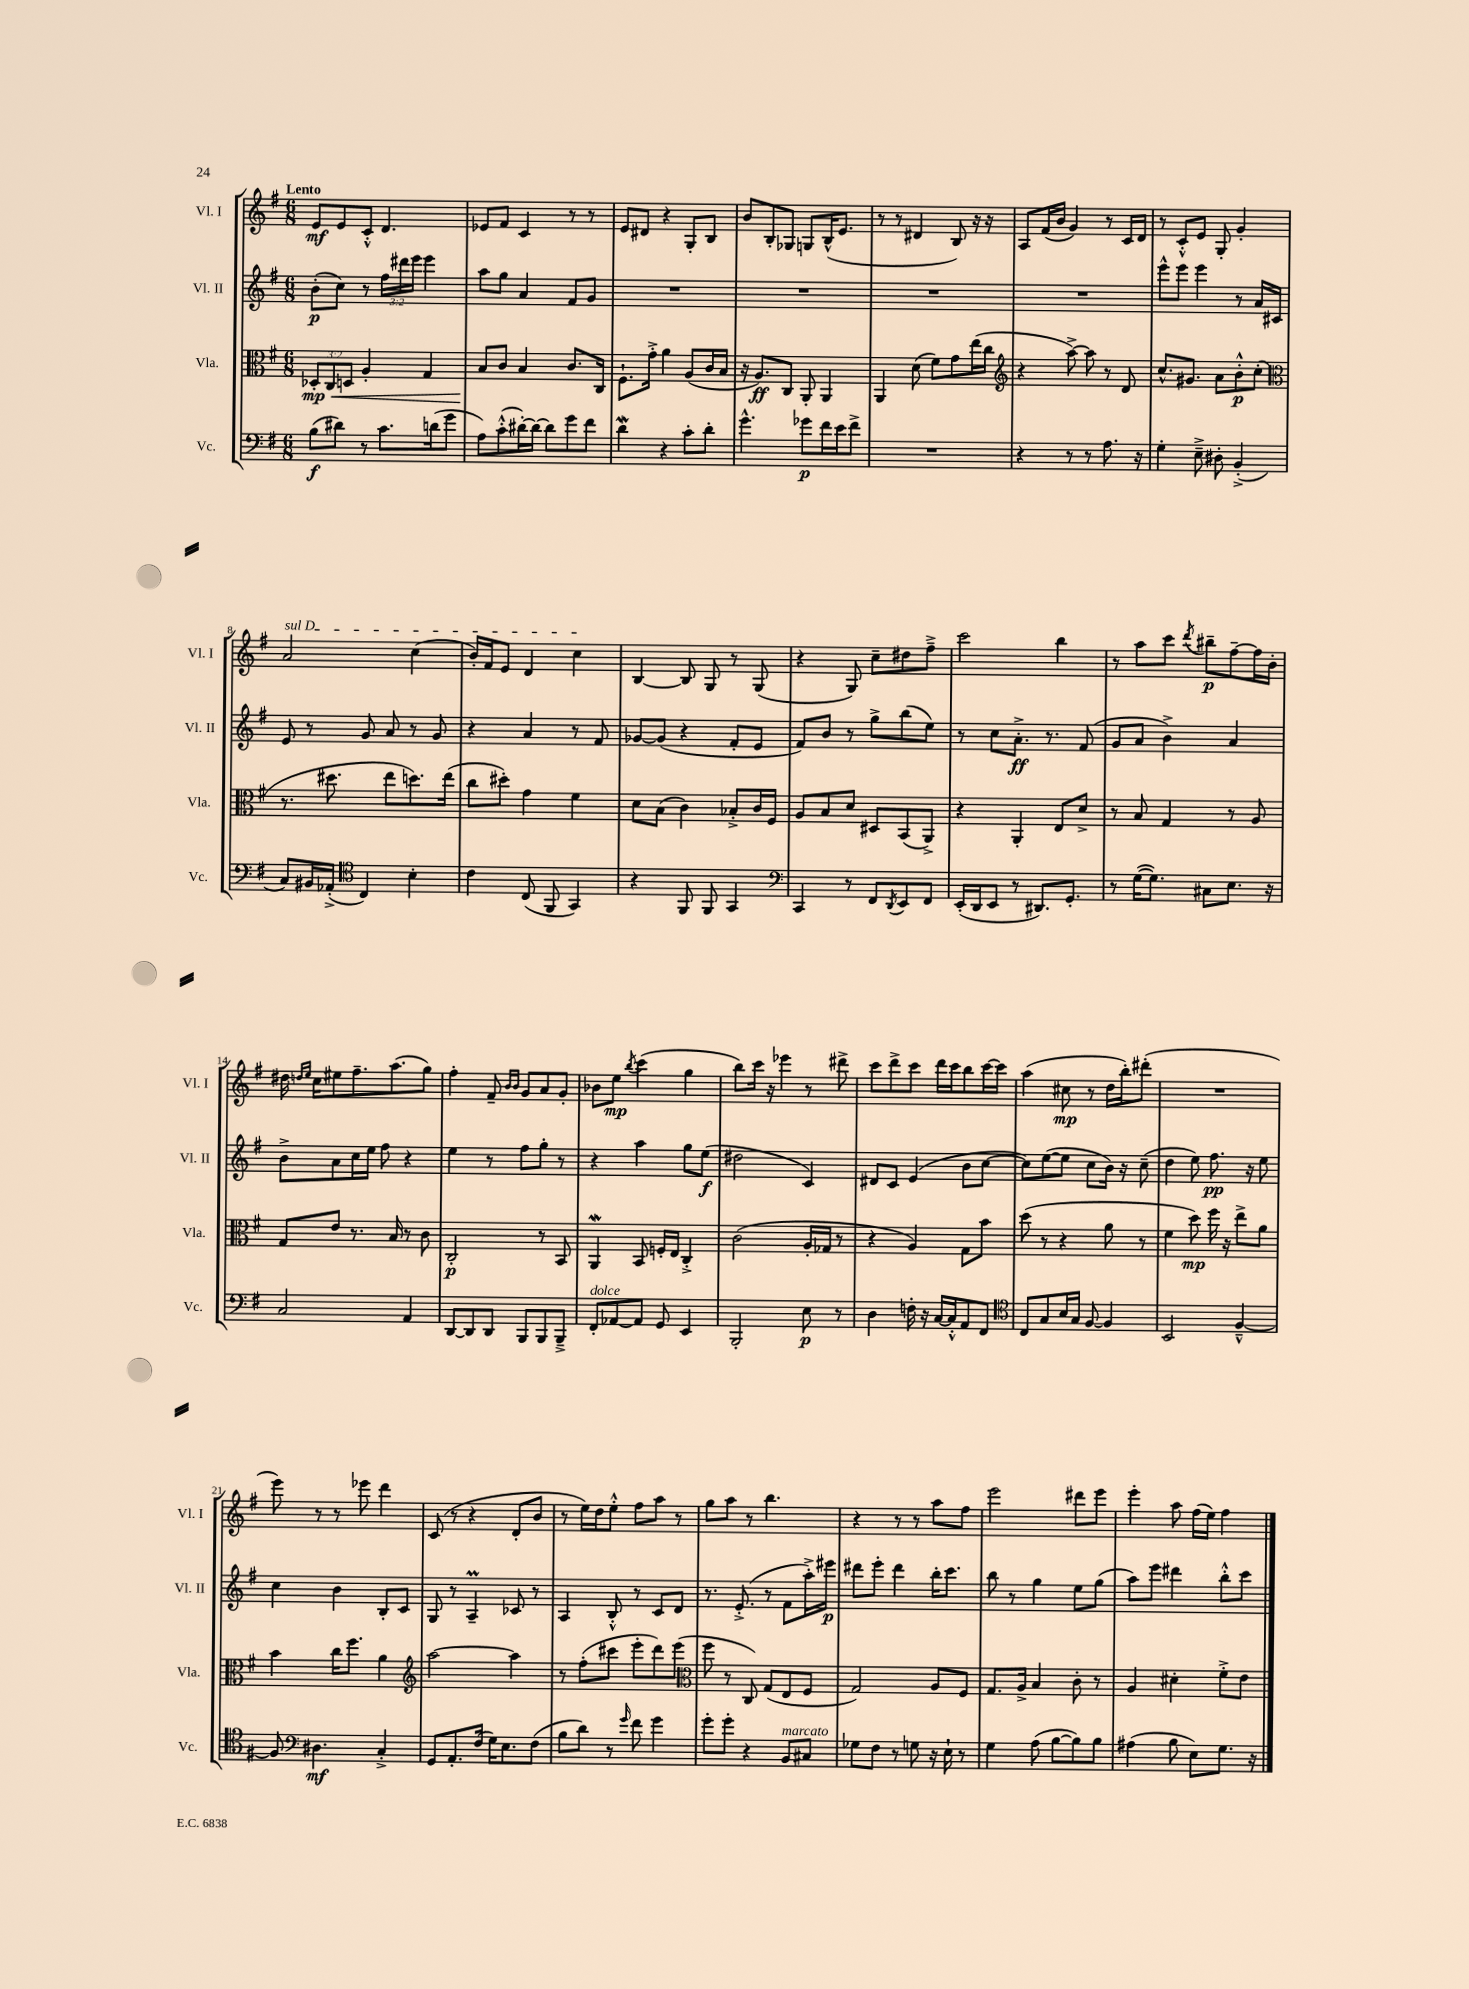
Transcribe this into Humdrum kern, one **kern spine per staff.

**kern	**dynam	**kern	**dynam	**kern	**dynam	**kern	**dynam
*part4	*part4	*part3	*part3	*part2	*part2	*part1	*part1
*staff4	*staff4	*staff3	*staff3	*staff2	*staff2	*staff1	*staff1
*I"Vc.	*	*I"Vla.	*	*I"Vl. II	*	*I"Vl. I	*
*I'Vc.	*	*I'Vla.	*	*I'Vl. II	*	*I'Vl. I	*
*clefF4	*	*clefC3	*	*clefG2	*	*clefG2	*
*k[f#]	*	*k[f#]	*	*k[f#]	*	*k[f#]	*
*M6/8	*	*M6/8	*	*M6/8	*	*M6/8	*
=1	=1	=1	=1	=1	=1	=1	=1
!	!	!	!	!	!	!LO:TX:a:B:t=Lento	!
!	!	!	!LO:HP:b	!	!	!	!
(8B\L	f	12D-X'/L	< mp	(8b'\L	p	8e/L	mf
.	.	12C/	.	.	.	.	.
8d#X\J)	.	.	.	8cc\J)	.	8e/	.
.	.	12Dn/J	.	.	.	.	.
8r	.	4A'/	.	8r	.	8c'^^/J	.
8.c\L	.	.	.	24ff#\LL	.	4.d/	.
.	.	.	.	24ddd#X\	.	.	.
.	.	.	.	24eee\JJ	.	.	.
.	.	4G/	.	4eee\	.	.	.
(16dn\k	.	.	.	.	.	.	.
8g\J	.	.	.	.	.	.	.
=2	=2	=2	=2	=2	=2	=2	=2
8A\L)	.	8B/L	.	8aa\L	.	8e-X/L	.
(8c'^^\	.	8c/J	[	8gg\J	.	8f#/J	.
[16d#X'\L)	.	4B/	.	4a/	.	4c/	.
16d#\JJ_	.	.	.	.	.	.	.
8d#\L]	.	.	.	.	.	.	.
8g\	.	8.c/L	.	8f#/L	.	8r	.
8f#\J	.	.	.	8g/J	.	8r	.
.	.	16C/Jk	.	.	.	.	.
=3	=3	=3	=3	=3	=3	=3	=3
4dW\	.	8.F#`\L	.	2.r	.	8e/L	.
.	.	.	.	.	.	8d#X/J	.
.	.	16g'^\Jk	.	.	.	.	.
4r	.	4a\	.	.	.	4r	.
8c'\L	.	(8A/L	.	.	.	8G'/L	.
8d'\J	.	16c/L	.	.	.	8B/J	.
.	.	16B/JJ	.	.	.	.	.
=4	=4	=4	=4	=4	=4	=4	=4
4.g^^\	.	16r	.	2.r	.	8b/L	.
.	.	8.A/L)	ff	.	.	.	.
.	.	.	.	.	.	8B'/	.
.	.	8C/J	.	.	.	8G-X/J	.
8g-X\L	p	8AA'/	.	.	.	8Gn/L	.
16f#\L	.	4AA/	.	.	.	(16B^^/K	.
16e\J	.	.	.	.	.	8.e/J	.
8f#^\J	.	.	.	.	.	.	.
=5	=5	=5	=5	=5	=5	=5	=5
2.r	.	4AA/	.	2.r	.	8r	.
.	.	.	.	.	.	8r	.
.	.	(8d\	.	.	.	4d#X/	.
.	.	8f#\L)	.	.	.	.	.
.	.	8g\	.	.	.	8B/)	.
.	.	(16ee\L	.	.	.	16r	.
.	.	16cc\JJ	.	.	.	16r	.
=6	=6	=6	=6	=6	=6	=6	=6
*	*	*clefG2	*	*	*	*	*
4r	.	4r	.	2.r	.	8A/L	.
.	.	.	.	.	.	(16f#/L	.
.	.	.	.	.	.	16b/JJ	.
8r	.	[8aa^\)	.	.	.	4g/)	.
8r	.	8aa\]	.	.	.	.	.
8.A\	.	8r	.	.	.	8r	.
.	.	8d/	.	.	.	16c/LL	.
16r	.	.	.	.	.	16d/JJ	.
=7	=7	=7	=7	=7	=7	=7	=7
4G'\	.	8.cc^^/L	.	8eee^^\L	.	8r	.
.	.	.	.	8eee\J	.	8c'^^/L	.
.	.	8.g#X/J	.	.	.	.	.
8E~^\	.	.	.	4eee\	.	8e/J	.
8D#X'\	.	8a\L	.	.	.	8G'/	.
(4BB'^/	.	8b'^^\	p	8r	.	4g'/	.
.	.	(8cc'\J	.	16a/LL	.	.	.
.	.	.	.	16c#X/JJ	.	.	.
!!LO:LB:g=z
=8	=8	=8	=8	=8	=8	=8	=8
*	*	*clefC3	*	*	*	*	*
!	!	!	!	!	!	!LO:TX:a:i:t=sul D	!
8C/L)	.	8.r	.	8e/	.	2a/	.
16BB#X/L	.	.	.	8r	.	.	.
(16AA-X'^/JJ	.	8.dd#X\	.	.	.	.	.
*clefC4	*	*	*	*	*	*	*
4C/)	.	.	.	8g/	.	.	.
.	.	8ee\L	.	8a/	.	.	.
4B'\	.	8.ddn\)	.	8r	.	(4cc\	.
.	.	.	.	8g/	.	.	.
.	.	(16ee\Jk	.	.	.	.	.
=9	=9	=9	=9	=9	=9	=9	=9
4c\	.	8cc\L	.	4r	.	16b'/LL)	.
.	.	.	.	.	.	16f#/J	.
.	.	8dd#X'\J)	.	.	.	8e/J	.
(8C/	.	4g\	.	4a/	.	4d/	.
8FF#/	.	.	.	.	.	.	.
4GG/)	.	4f#\	.	8r	.	4cc\	.
.	.	.	.	8f#/	.	.	.
=10	=10	=10	=10	=10	=10	=10	=10
4r	.	8d\L	.	[8g-X/L	.	[4B/	.
.	.	(8B\J	.	(8g-/J]	.	.	.
8FF#/	.	4c\)	.	4r	.	8B/]	.
8FF#/	.	.	.	.	.	8G/	.
4GG/	.	8B-X'^/L	.	8f#'/L	.	8r	.
.	.	16c/L	.	8e/J	.	(8G/	.
.	.	16F#/JJ	.	.	.	.	.
=11	=11	=11	=11	=11	=11	=11	=11
*clefF4	*	*	*	*	*	*	*
4CC/	.	8A/L	.	8f#/L)	.	4r	.
.	.	8B/	.	8b/J	.	.	.
8r	.	8d/J	.	8r	.	8G/)	.
8FF#/L	.	8D#X/L	.	8gg^\L	.	8cc~\L	.
8qDD/	.	.	.	.	.	.	.
8EE/	.	(8BB/	.	(8bb\	.	8dd#X\	.
8FF#/J	.	8AA^/J)	.	8ee\J)	.	8ff#~^\J	.
=12	=12	=12	=12	=12	=12	=12	=12
(16EE'/LL	.	4r	.	8r	.	2ccc\	.
16DD/J	.	.	.	.	.	.	.
8EE/J	.	.	.	8cc\L	.	.	.
8r	.	4AA'/	.	8.a'^\J	ff	.	.
8.DD#X/L)	.	.	.	.	.	.	.
.	.	.	.	8.r	.	.	.
.	.	8E/L	.	.	.	4bb\	.
8.GG'/J	.	.	.	.	.	.	.
.	.	8d^/J	.	(8f#/	.	.	.
=13	=13	=13	=13	=13	=13	=13	=13
8r	.	8r	.	8g/L	.	8r	.
([16G\KL	.	8B/	.	8a/J	.	8aa\L	.
8.G\J])	.	.	.	.	.	.	.
.	.	4G/	.	4b^\)	.	8ccc\J	.
.	.	.	.	.	.	8qddd/	.
8C#X\L	.	.	.	.	.	8bb#X~\L	p
8.E\J	.	8r	.	4a/	.	[8ff#~\	.
.	.	8A/	.	.	.	16ff#\L]	.
16r	.	.	.	.	.	16b'\JJ	.
!!LO:LB:g=z
=14	=14	=14	=14	=14	=14	=14	=14
2C/	.	8G/L	.	8b^\L	.	16dd#X\	.
.	.	.	.	.	.	16qqddn/LL	.
.	.	.	.	.	.	16qqee/JJ	.
.	.	.	.	.	.	16cc\KL	.
.	.	8e/J	.	8a\	.	8ee#X\	.
.	.	8.r	.	16cc\L	.	8.ff#~\	.
.	.	.	.	16ee\JJ	.	.	.
.	.	.	.	8ff#\	.	.	.
.	.	16B/	.	.	.	(8.aa\	.
4AA/	.	8r	.	4r	.	.	.
.	.	8c\	.	.	.	8gg\J)	.
=15	=15	=15	=15	=15	=15	=15	=15
[8DD/L	.	2C'/	p	4ee\	.	4ff#'\	.
8DD/]	.	.	.	.	.	.	.
8DD/J	.	.	.	8r	.	8f#~/	.
.	.	.	.	.	.	16qqb/LL	.
.	.	.	.	.	.	16qqb/JJ	.
8BBB/L	.	.	.	8ff#\L	.	8g/L	.
8BBB/	.	8r	.	8gg'\J	.	8a/	.
8BBB~^/J	.	8BB/	.	8r	.	8g'/J	.
=16	=16	=16	=16	=16	=16	=16	=16
!LO:TX:a:i:t=dolce	!	!	!	!	!	!	!
8FF#'/L	.	4AAW/	.	4r	.	8b-X\L	.
[8AA-X/	.	.	.	.	.	8ee\J	mp
.	.	.	.	.	.	8qbb/	.
8AA-/J]	.	8BB/	.	4aa\	.	(4ccc\	.
8GG/	.	16Fn'/LL	.	.	.	.	.
.	.	16E/JJ	.	.	.	.	.
4EE/	.	4C'^/	.	8gg\L	.	4gg\	.
.	.	.	.	(8ee\J	f	.	.
=17	=17	=17	=17	=17	=17	=17	=17
2BBB'/	.	(2c\	.	2dd#X\	.	8bb\L)	.
.	.	.	.	.	.	16ccc\Jk	.
.	.	.	.	.	.	16r	.
.	.	.	.	.	.	4eee-X\	.
8E\	p	16A'/LL	.	4c/)	.	8r	.
.	.	16G-X/JJ	.	.	.	.	.
8r	.	8r	.	.	.	8ddd#X^\	.
=18	=18	=18	=18	=18	=18	=18	=18
4D\	.	4r	.	8d#X/L	.	8ccc\L	.
.	.	.	.	8c/J	.	8ddd^\	.
16Fn'\	.	4A/)	.	(4e/	.	8ccc\J	.
16r	.	.	.	.	.	.	.
[16C/LL	.	.	.	.	.	16ddd\LL	.
16C'^^/J]	.	.	.	.	.	16ccc\J	.
8AA/	.	8G\L	.	8b\L	.	8bb\	.
8FF#/J	.	8b\J	.	[8cc\J	.	[16ccc\L	.
.	.	.	.	.	.	16ccc\JJ]	.
=19	=19	=19	=19	=19	=19	=19	=19
*clefC4	*	*	*	*	*	*	*
8C/L	.	(8dd\	.	8cc\L])	.	(4aa\	.
8G/	.	8r	.	([8ee\	.	.	.
16B/L	.	4r	.	8ee\J]	.	8cc#X\	mp
16G/JJ	.	.	.	.	.	.	.
[8F#/	.	.	.	8cc\L	.	8r	.
4F#/]	.	8a\	.	16b\Jk)	.	16dd\LL	.
.	.	.	.	16r	.	16bb'\J)	.
.	.	8r	.	(8cc~\	.	(8ddd#X'\J	.
=20	=20	=20	=20	=20	=20	=20	=20
2BB/	.	4f#\	.	4dd\	.	2.r	.
.	.	8dd\)	mp	8ee\)	.	.	.
.	.	16ff#\	.	8.ff#\	pp	.	.
.	.	16r	.	.	.	.	.
[4F#~^^/	.	8ee^\L	.	.	.	.	.
.	.	.	.	16r	.	.	.
.	.	8a\J	.	8ee\	.	.	.
!!LO:LB:g=z
=21	=21	=21	=21	=21	=21	=21	=21
8F#/]	.	4b\	.	4cc\	.	8eee\)	.
*clefF4	*	*	*	*	*	*	*
4.D#X\	mf	.	.	.	.	8r	.
.	.	16cc\KL	.	4b\	.	8r	.
.	.	8.ff#\J	.	.	.	.	.
.	.	.	.	.	.	8eee-X\	.
4C'^/	.	4a\	.	8B'/L	.	4ddd\	.
.	.	.	.	8c/J	.	.	.
=22	=22	=22	=22	=22	=22	=22	=22
*	*	*clefG2	*	*	*	*	*
8GG/L	.	[2aa\	.	8G/	.	(8c/	.
8.AA'/	.	.	.	8r	.	8r	.
.	.	.	.	4AM~/	.	4r	.
(16F#/Jk	.	.	.	.	.	.	.
16G\KL)	.	.	.	.	.	.	.
8.E\	.	.	.	.	.	.	.
.	.	4aa\]	.	8c-X/	.	8d'/L	.
(8F#\J	.	.	.	8r	.	8b/J	.
=23	=23	=23	=23	=23	=23	=23	=23
8B\L	.	8r	.	4A/	.	8r	.
8d\J)	.	(8ff#'\L	.	.	.	16ee\LL)	.
.	.	.	.	.	.	16dd\J	.
8r	.	8ccc#X\J	.	8B'^^/	.	8ee'^^\J	.
16qqg/	.	.	.	.	.	.	.
8f#\	.	8eee'\L	.	8r	.	8ff#\L	.
4g\	.	8ddd\)	.	8c/L	.	8aa\J	.
.	.	(8eee\J	.	8d/J	.	8r	.
=24	=24	=24	=24	=24	=24	=24	=24
*	*	*clefC3	*	*	*	*	*
8g'\L	.	8ff#\	.	8.r	.	8gg\L	.
8g'\J	.	8r	.	.	.	8aa\J	.
.	.	.	.	(8.e'^/	.	.	.
4r	.	8C/)	.	.	.	8r	.
.	.	(8G/L	.	8r	.	4.bb\	.
!LO:TX:a:i:t=marcato	!	!	!	!	!	!	!
8BB/L	.	8E/	.	8f#\L	.	.	.
8C#X/J	.	8F#/J	.	16aa'^\L)	.	.	.
.	.	.	.	16eee#X\JJ	p	.	.
=25	=25	=25	=25	=25	=25	=25	=25
8G-X\L	.	2G/)	.	8ddd#X\L	.	4r	.
8F#\J	.	.	.	8eee'\J	.	.	.
8r	.	.	.	4ddd#\	.	8r	.
8Gn\	.	.	.	.	.	8r	.
16r	.	8A/L	.	16bb'\KL	.	8aa\L	.
16E`\	.	.	.	8.ccc\J	.	.	.
8r	.	8F#/J	.	.	.	8ff#\J	.
=26	=26	=26	=26	=26	=26	=26	=26
4G\	.	8.G/L	.	8bb\	.	2eee\	.
.	.	.	.	8r	.	.	.
.	.	16A^/Jk	.	.	.	.	.
(8A\	.	4B/	.	4gg\	.	.	.
[8B\L	.	.	.	.	.	.	.
8B\])	.	8c'\	.	8ee\L	.	8ddd#X\L	.
8B\J	.	8r	.	(8gg\J	.	8eee\J	.
=27	=27	=27	=27	=27	=27	=27	=27
(4A#X\	.	4A/	.	8aa\L)	.	4eee'\	.
.	.	.	.	8eee\J	.	.	.
8B\	.	4d#X'\	.	4ddd#X\	.	8aa\	.
8E\L)	.	.	.	.	.	(16ff#\LL	.
.	.	.	.	.	.	16ee\JJ)	.
8.G\J	.	8f#'^\L	.	8bb'^^\L	.	4ff#\	.
.	.	8e\J	.	8ccc\J	.	.	.
16r	.	.	.	.	.	.	.
==	==	==	==	==	==	==	==
*-	*-	*-	*-	*-	*-	*-	*-
